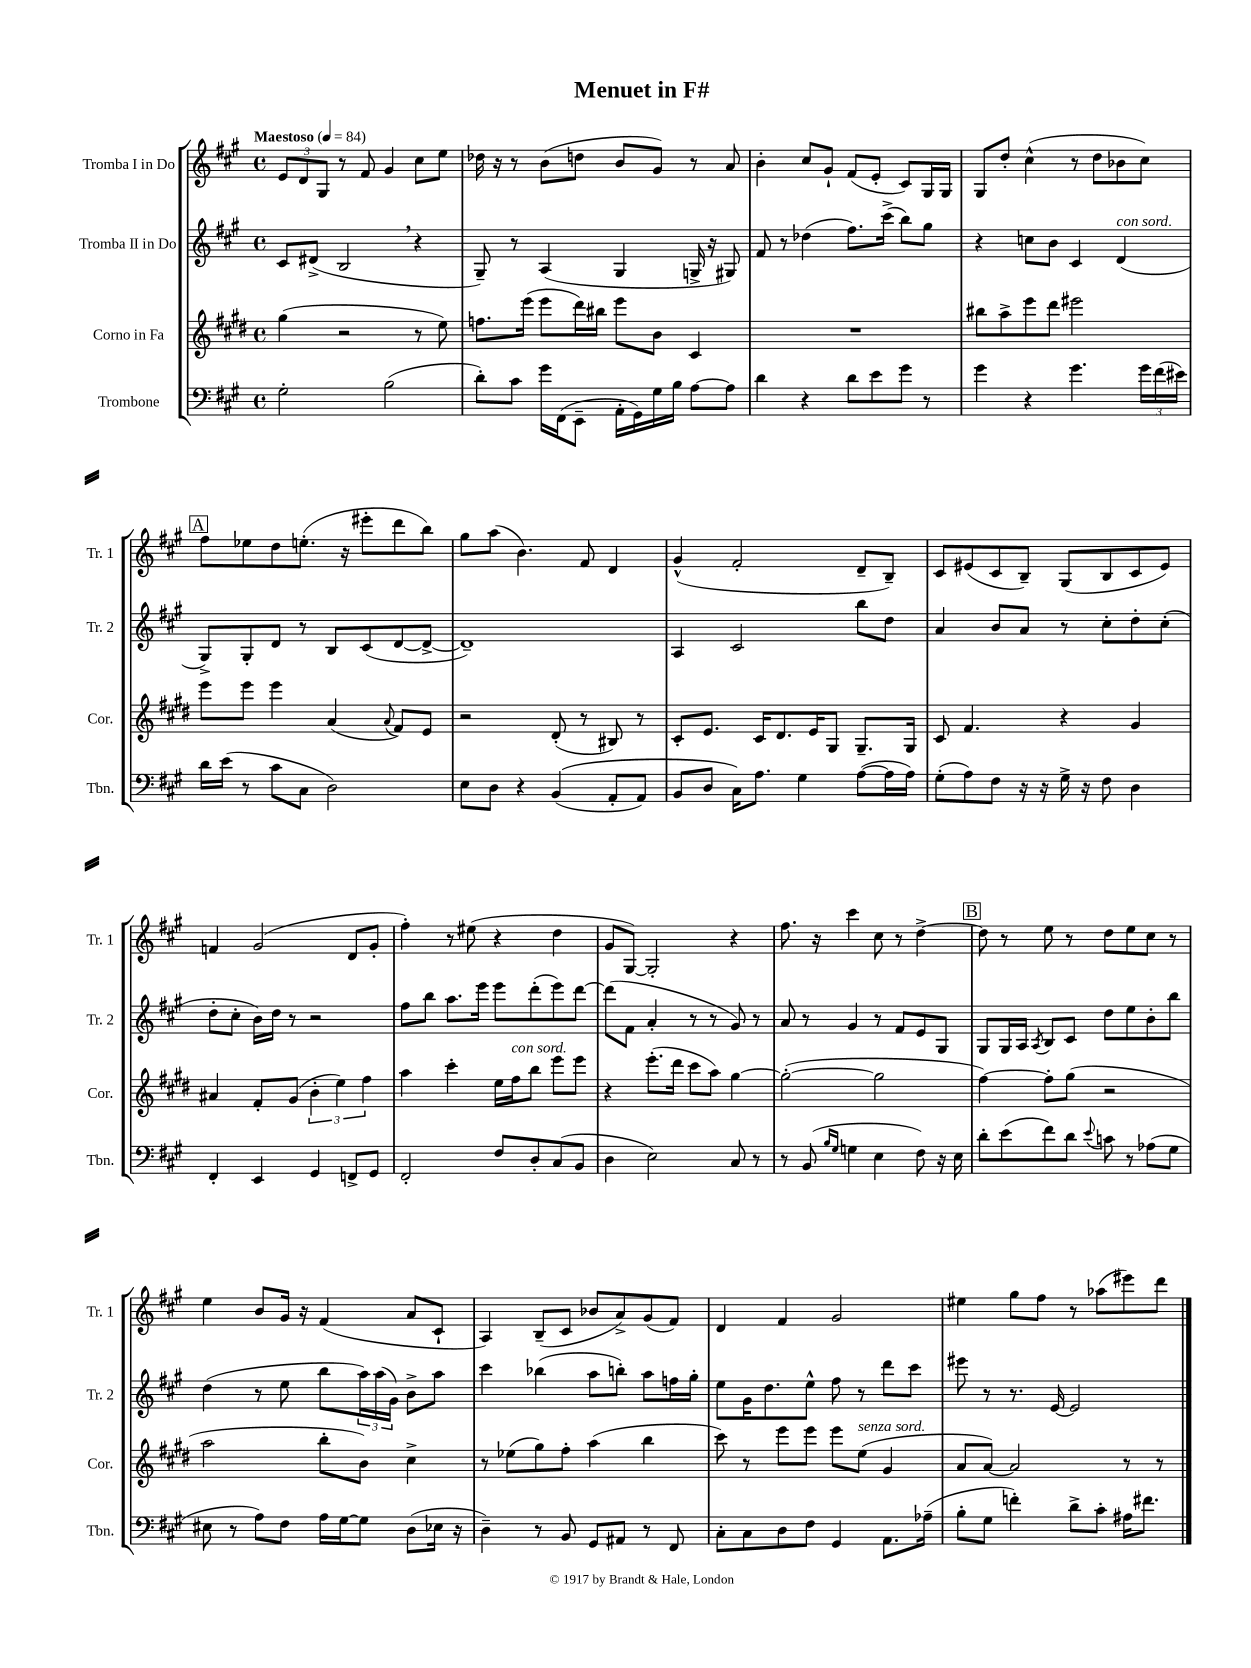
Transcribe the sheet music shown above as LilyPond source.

\header { title = "Menuet in F#" }
<<
\new StaffGroup <<
\new Staff = "s0" \with { instrumentName = "Tromba I in Do" shortInstrumentName = "Tr. 1" } {
    \clef treble \key a \major \defaultTimeSignature \time 4/4 \tempo "Maestoso" 4 = 84
    \tuplet 3/2 { e'8 d'8 gis8 } r8 fis'8 gis'4 cis''8 e''8 |
    des''16 r16 r8 b'8( d''8 b'8 gis'8) r8 a'8 |
    b'4-. cis''8 gis'8-! fis'8( e'8-. cis'8) gis16 gis16 |
    gis8 d''8-. cis''4-^( r8 d''8 bes'8 cis''8) |
    \mark \markup { \box "A" } fis''8 ees''8 d''8 e''8.-.( r16 eis'''8-. d'''8 b''8) |
    gis''8 a''8( b'4.) fis'8 d'4 |
    gis'4-^( fis'2-. d'8-- b8--) |
    cis'8 eis'8( cis'8 b8--) gis8( b8 cis'8 eis'8) |
    f'4 gis'2( d'8 gis'8-. |
    fis''4-.) r8 eis''8( r4 d''4 |
    gis'8 gis8~) gis2-. r4 |
    fis''8. r16 cis'''4 cis''8 r8 d''4~-> |
    \mark \markup { \box "B" } d''8 r8 e''8 r8 d''8 e''8 cis''8 r8 |
    e''4 b'8 gis'16 r16 fis'4( a'8 cis'8-! |
    a4) b8--( cis'8 bes'8 a'8->) gis'8( fis'8) |
    d'4 fis'4 gis'2 |
    eis''4 gis''8 fis''8 r8 aes''8( eis'''8) d'''8 \bar "|." |
}
\new Staff = "s1" \with { instrumentName = "Tromba II in Do" shortInstrumentName = "Tr. 2" } {
    \clef treble \key a \major \defaultTimeSignature \time 4/4
    cis'8 dis'8->( b2 \breathe r4 |
    gis8--) r8 a4( gis4 g16-> r16 gis8) |
    fis'8 r8 des''4( fis''8.) cis'''16->( b''8) gis''8 |
    r4 c''8 b'8 cis'4 d'4^\markup { \italic "con sord." }( |
    \mark \markup { \box "A" } gis8->) gis8-. d'8 r8 b8 cis'8( d'8~ d'8~-> |
    d'1--) |
    a4 cis'2 b''8 d''8 |
    a'4 b'8 a'8 r8 cis''8-. d''8-. cis''8-.( |
    d''8-. cis''8-. b'16) d''16 r8 r2 |
    fis''8 b''8 a''8. e'''16 e'''8 d'''8-.( e'''8) d'''8~ |
    d'''8( fis'8 a'4-. r8 r8 gis'8) r8 |
    a'8 r8 gis'4 r8 fis'8 e'8 gis8 |
    \mark \markup { \box "B" } gis8 gis16 a16 \acciaccatura { a8 } b8 cis'8 d''8 e''8 b'8-. b''8 |
    d''4( r8 e''8 b''8 \tuplet 3/2 { a''16) a''16( gis'16) } b'8-> a''8 |
    cis'''4 bes''4( a''8 b''8-.) a''8 f''16 gis''16-. |
    e''8 gis'16 d''8. e''8-^ fis''8 r8 d'''8 cis'''8 |
    eis'''8 r8 r8. e'16~ e'2 \bar "|." |
}
\new Staff = "s2" \with { instrumentName = "Corno in Fa" shortInstrumentName = "Cor." } {
    \clef treble \key e \major \defaultTimeSignature \time 4/4
    gis''4( r2 r8 e''8) |
    f''8. e'''16( e'''8 dis'''16) bis''16 e'''8 b'8 cis'4 |
    R1 |
    bis''8 a''8-> e'''8 dis'''8 eis'''2 |
    \mark \markup { \box "A" } e'''8 e'''8 e'''4 a'4( \appoggiatura { a'8 } fis'8) e'8 |
    r2 dis'8-.( r8 bis8) r8 |
    cis'8-. e'8. cis'16 dis'8. e'16 gis8 gis8.-- gis16 |
    cis'8 fis'4. r4 gis'4 |
    ais'4 fis'8-. gis'8( \tuplet 3/2 { b'4-. e''4) fis''4 } |
    a''4 cis'''4-. e''16 fis''16^\markup { \italic "con sord." } b''8 e'''8 e'''8 |
    r4 e'''8.-.( dis'''16 cis'''8 a''8) gis''4~ |
    gis''2~-.( gis''2 |
    \mark \markup { \box "B" } fis''4~) fis''8-. gis''8( r2 |
    a''2 b''8-. b'8) cis''4-> |
    r8 ees''8( gis''8) fis''8-. a''4( b''4 |
    cis'''8) r8 e'''8 e'''8 e'''8 e''8^\markup { \italic "senza sord." }( gis'4 |
    a'8 a'8~) a'2 r8 r8 \bar "|." |
}
\new Staff = "s3" \with { instrumentName = "Trombone" shortInstrumentName = "Tbn." } {
    \clef bass \key a \major \defaultTimeSignature \time 4/4
    gis2-. b2( |
    d'8-.) cis'8 gis'16 fis,16( e,8-- a,16-. gis,16) gis16 b16 a8~ a8 |
    d'4 r4 d'8 e'8 gis'8 r8 |
    gis'4 r4 gis'4. \tuplet 3/2 { gis'16 fis'16( eis'16) } |
    \mark \markup { \box "A" } d'16 e'16( r8 cis'8 cis8 d2) |
    e8 d8 r4 b,4(\( a,8-. a,8) |
    b,8 d8 cis16\) a8. gis4 a8~( a16 a16) |
    gis8-.( a8) fis8 r16 r16 gis16-> r16 fis8 d4 |
    fis,4-. e,4 gis,4 f,8-> gis,8 |
    fis,2-. fis8 d8-. cis8( b,8 |
    d4 e2) cis8 r8 |
    r8 b,8( \grace { b16 gis16 } g4 e4 fis8) r16 e16 |
    \mark \markup { \box "B" } d'8-. e'8( fis'8) d'8 \appoggiatura { e'8 } c'8 r8 aes8( gis8 |
    eis8 r8 a8) fis8 a16 gis16~ gis8 d8( ees16 r16 |
    d4--) r8 b,8 gis,8 ais,8 r8 fis,8 |
    cis8-. cis8 d8 fis8 gis,4 a,8. aes16--( |
    b8-. gis8 f'4-.) d'8-> cis'8-. ais16 fis'8. \bar "|." |
}
>>
>>
\layout { \context { \Score \remove "Bar_number_engraver" } }
